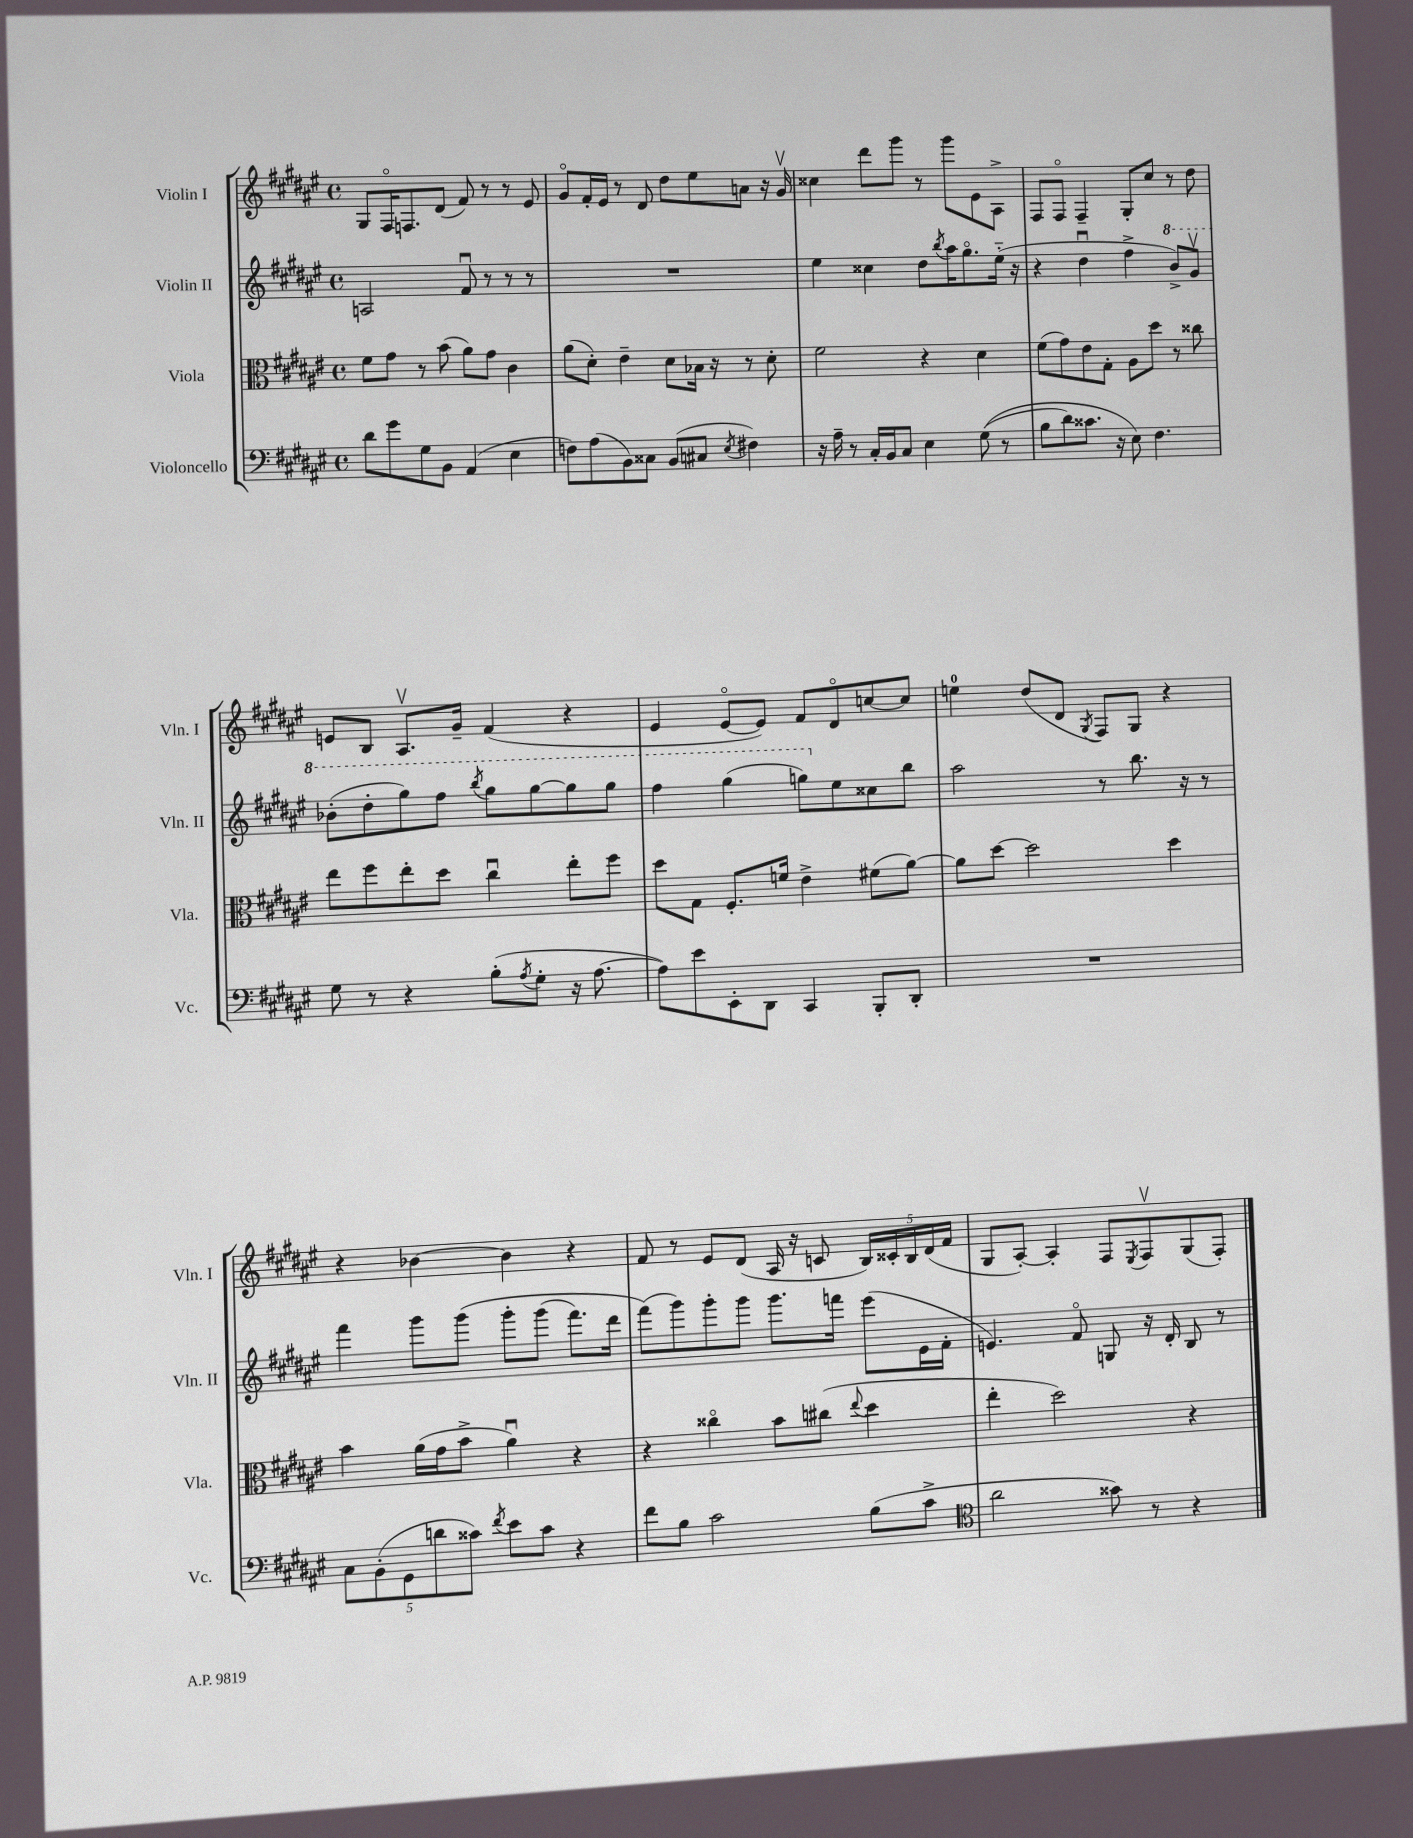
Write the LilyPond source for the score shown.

<<
\new StaffGroup <<
\new Staff = "s0" \with { instrumentName = "Violin I" shortInstrumentName = "Vln. I" } {
    \clef treble \key fis \major \defaultTimeSignature \time 4/4
    gis8 fis16\flageolet f8. dis'8( fis'8) r8 r8 eis'8 |
    gis'8\flageolet fis'16-. eis'16 r8 dis'8 dis''8 eis''8 a'8 r16 gis'16\upbow |
    cisis''4 dis'''8 gis'''8 r8 gis'''8 eis'8 ais8-> |
    fis8 fis8\flageolet fis4-- gis8-. cis''8 r8 dis''8 |
    e'8 b8 ais8.\upbow gis'16-- fis'4( r4 |
    eis'4 eis'8~\flageolet eis'8) fis'8 dis'8\flageolet c''8~ c''8 |
    e''4-0 dis''8( dis'8 \acciaccatura { gis8 } fis8) gis8 r4 |
    r4 bes'4~ bes'4 r4 |
    fis'8 r8 eis'8 dis'8( ais16 r16 c'8 \tuplet 5/4 { b16) cisis'16-. b16 dis'16( fis'16 } |
    gis8 ais8~-.) ais4-. fis8 \acciaccatura { eis8 } fis8\upbow gis8( fis8-.) \bar "|." |
}
\new Staff = "s1" \with { instrumentName = "Violin II" shortInstrumentName = "Vln. II" } {
    \clef treble \key fis \major \defaultTimeSignature \time 4/4
    a2 fis'8\downbow r8 r8 r8 |
    R1 |
    eis''4 cisis''4 dis''8 \acciaccatura { b''8 } ais''16 gis''8.\flageolet eis''16-_( r16 |
    r4 dis''4\downbow fis''4-> \ottava #1 b''8->) gis''8\upbow |
    bes''8-.( dis'''8-. gis'''8) fis'''8 \acciaccatura { b'''8 } gis'''8 gis'''8~ gis'''8 gis'''8 |
    fis'''4 gis'''4( g'''8) \ottava #0 eis''8 cisis''8 b''8 |
    ais''2 r8 b''8. r16 r8 |
    fis'''4 gis'''8 gis'''8\( gis'''8-. gis'''8( fis'''8.) dis'''16 |
    fis'''8(\) gis'''8) gis'''8-. gis'''8 gis'''8. f'''16 eis'''8( eis'16 fis'16-. |
    e'4.) fis'8\flageolet g8 r16 dis'16-. b8 r8 \bar "|." |
}
\new Staff = "s2" \with { instrumentName = "Viola" shortInstrumentName = "Vla." } {
    \clef alto \key fis \major \defaultTimeSignature \time 4/4
    fis'8 gis'8 r8 b'8( ais'8) gis'8 cis'4 |
    ais'8( dis'8-.) eis'4-- dis'8 bes16 r16 r8 dis'8-. |
    fis'2 r4 dis'4 |
    fis'8( gis'8) eis'8 gis8-. ais8 dis''8 r8 cisis''8 |
    eis''8 fis''8 eis''8-. dis''8 cis''4\downbow eis''8-. fis''8 |
    dis''8 gis8 fis8.-. f'16 eis'4-> fis'8( ais'8~) |
    ais'8 dis''8~ dis''2 dis''4 |
    b'4 ais'16( gis'16 b'8-> ais'4\downbow) r4 |
    r4 cisis''4\flageolet b'8 cis''8( \appoggiatura { eis''8 } dis''4 |
    eis''4-. dis''2) r4 \bar "|." |
}
\new Staff = "s3" \with { instrumentName = "Violoncello" shortInstrumentName = "Vc." } {
    \clef bass \key fis \major \defaultTimeSignature \time 4/4
    dis'8 gis'8 gis8 b,8 ais,4( eis4 |
    f8) ais8( b,8) cisis8 b,8( cis8 \acciaccatura { eis8 } fis4) |
    r16 ais16-- r8 cis16-. b,16 cis8 eis4 gis8(\( r8 |
    b8 dis'8) cisis'8. r16 eis8\) fis4. |
    gis8 r8 r4 b8-.( \acciaccatura { ais8 } gis8-. r16 ais8.~ |
    ais8) eis'8 eis,8-. dis,8 cis,4 b,,8-. dis,8-. |
    R1 |
    \tuplet 5/4 { cis8 b,8-.( gis,8 d'8 cisis'8) } \acciaccatura { fis'8 } eis'8 cisis'8 r4 |
    fis'8 b8 cis'2 b8( cis'8-> |
    \clef tenor ais'2 gisis'8) r8 r4 \bar "|." |
}
>>
>>
\layout { \context { \Score \remove "Bar_number_engraver" } }
